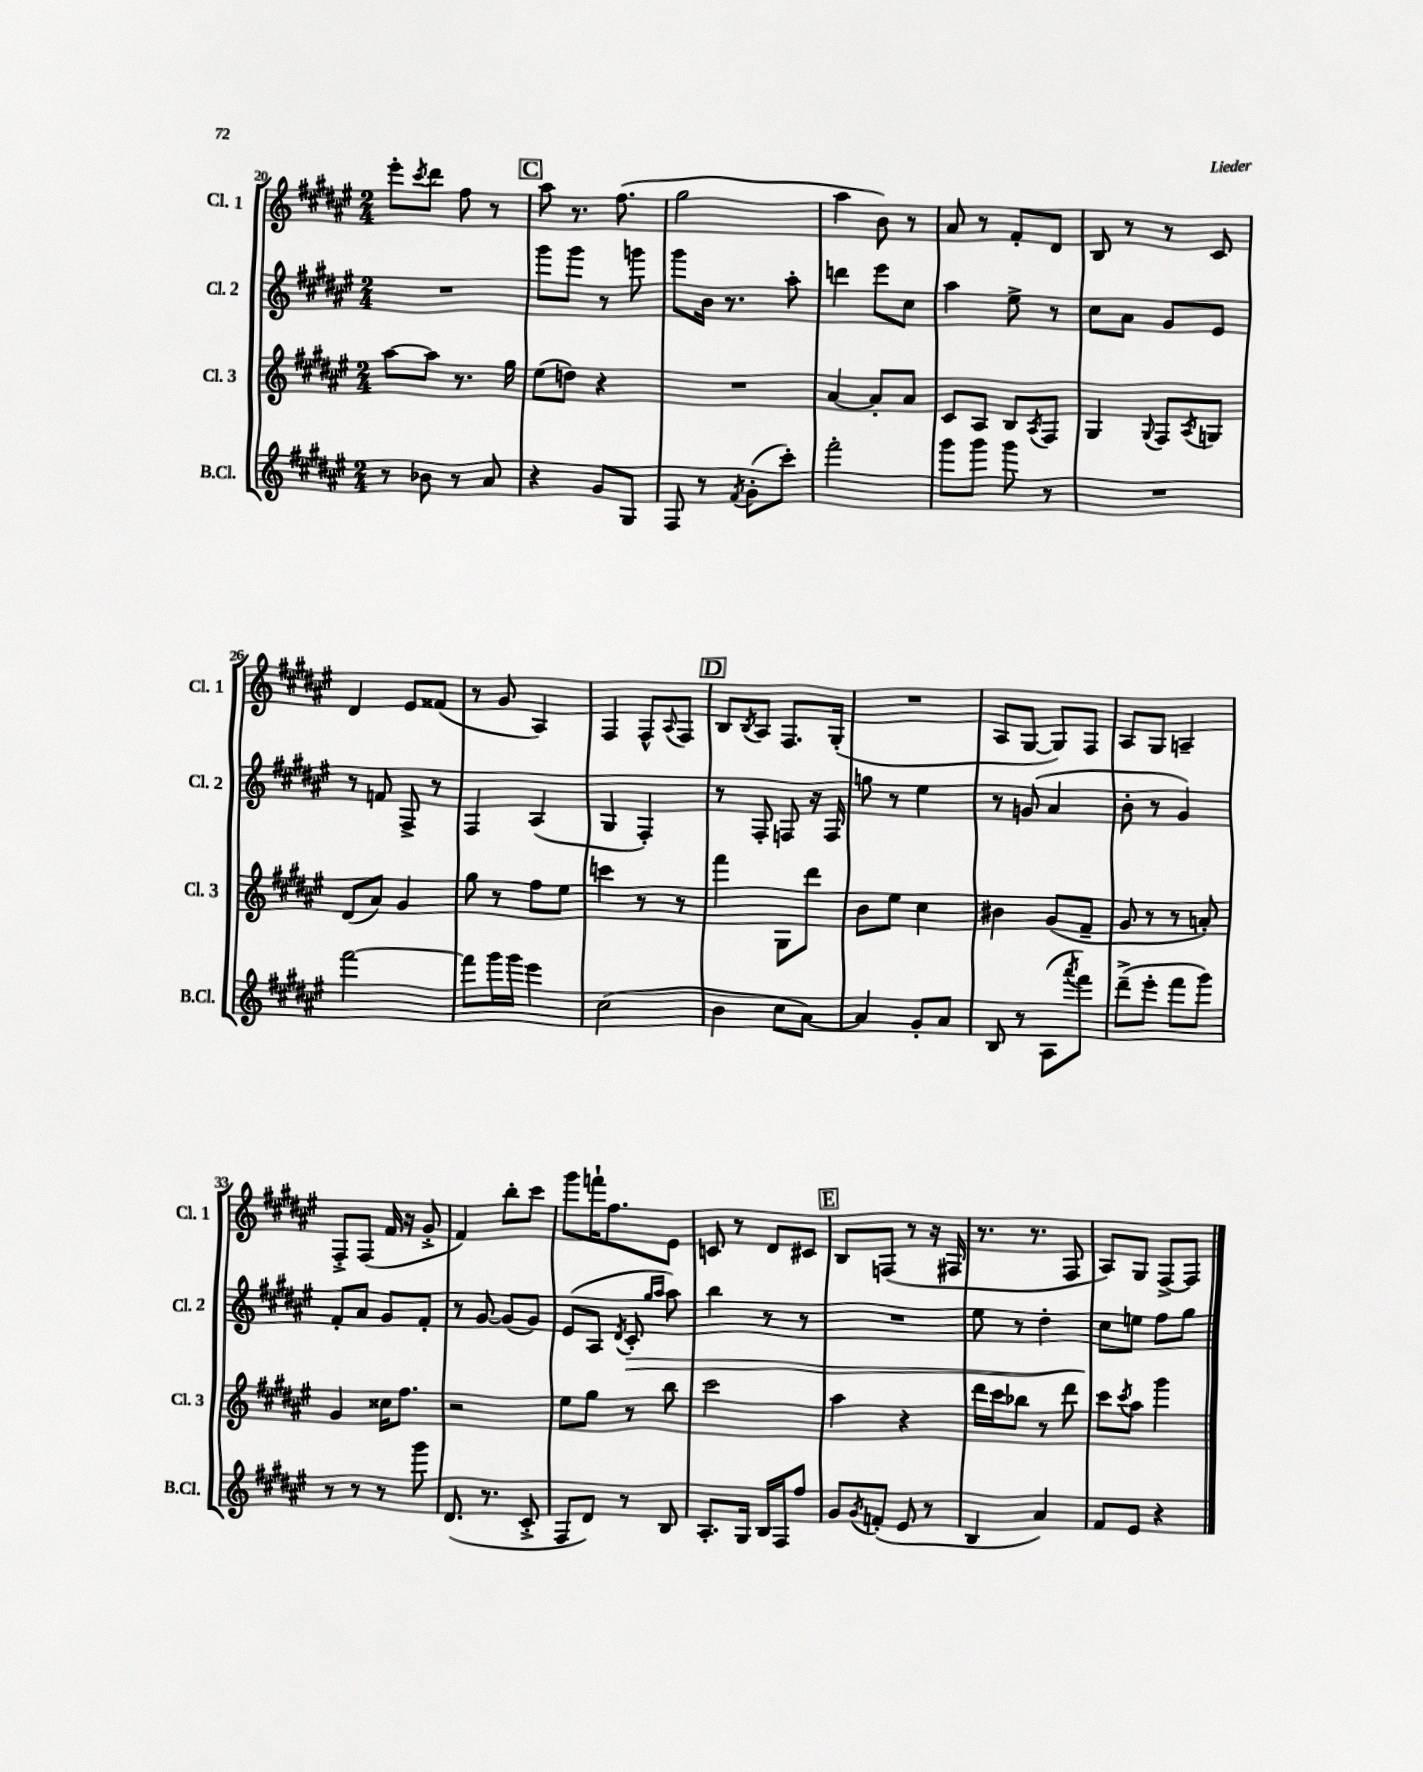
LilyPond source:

<<
\new StaffGroup <<
\new Staff = "s0" \with { instrumentName = "Cl. 1" shortInstrumentName = "Cl. 1" } {
    \clef treble \key fis \major \numericTimeSignature \time 2/4
    eis'''8-. \acciaccatura { cis'''8 } dis'''8 fis''8 r8 |
    \mark \markup { \box "C" } ais''8 r8. fis''8.( |
    gis''2 |
    ais''4 b'8) r8 |
    ais'8 r8 fis'8-. dis'8 |
    b8 r8 r8 cis'8 |
    dis'4 eis'8 fisis'8( |
    r8 gis'8 ais4) |
    fis4 fis8-^ \appoggiatura { ais8 } fis8 |
    \mark \markup { \box "D" } b8 \acciaccatura { b8 } ais8 fis8. gis16-.( |
    R2 |
    ais8 gis8~ gis8) fis8 |
    ais8 gis8 a4-- |
    fis8-.-> fis8( fis'16 r16 gis'8-.-> |
    fis'4) b''8-. cis'''8 |
    gis'''8 f'''16-! fis''8. eis'8 |
    c'8 r8 dis'8 cis'8 |
    \mark \markup { \box "E" } b8 f8( r8 r16 fis16 |
    r8. r8. fis8 |
    ais8) gis8 fis8~-> fis8 \bar "|." |
}
\new Staff = "s1" \with { instrumentName = "Cl. 2" shortInstrumentName = "Cl. 2" } {
    \clef treble \key fis \major \numericTimeSignature \time 2/4
    R2 |
    \mark \markup { \box "C" } gis'''8 gis'''8 r8 g'''8 |
    gis'''8 b'16 r8. ais''8-. |
    d'''4 eis'''8 cis''8 |
    ais''4 eis''8-> r8 |
    cis''8 ais'8 gis'8 eis'8 |
    r8 f'8 fis8-> r8 |
    fis4 ais4( |
    gis4 fis4-.) |
    \mark \markup { \box "D" } r8 fis8-. f8 r16 f16 |
    g''8 r8 eis''4 |
    r8 g'8( ais'4 |
    b'8-. r8 gis'4) |
    fis'8-. ais'8 gis'8 fis'8-. |
    r8 gis'8~ gis'8( gis'8) |
    eis'8( ais8 \acciaccatura { dis'8 } cis'8-.\> \grace { gis''16 ais''16 } ais''8) |
    b''4 r8 r8 |
    \mark \markup { \box "E" } R2 |
    eis''8 r8 dis''4-. |
    cis''8\! e''8 fis''8 gis''8 \bar "|." |
}
\new Staff = "s2" \with { instrumentName = "Cl. 3" shortInstrumentName = "Cl. 3" } {
    \clef treble \key fis \major \numericTimeSignature \time 2/4
    ais''8~ ais''8 r8. gis''16 |
    \mark \markup { \box "C" } eis''8( d''8) r4 |
    R2 |
    ais'4~ ais'8-. ais'8 |
    cis'8 ais8 b8 \acciaccatura { ais8 } fis8 |
    gis4 \appoggiatura { gis8 } fis8 \acciaccatura { ais8 } g8 |
    dis'8( ais'8) gis'4 |
    gis''8 r8 fis''8 eis''8 |
    c'''4 r8 r8 |
    \mark \markup { \box "D" } fis'''4 gis8 dis'''8 |
    b'8 eis''8 cis''4 |
    bis'4 gis'8( fis'8-- |
    gis'8 r8 r8 a'8-.) |
    gis'4 cisis''16 fis''8. |
    r2 |
    eis''8 gis''8 r8 b''8 |
    cis'''2 |
    \mark \markup { \box "E" } ais''4 r4 |
    dis'''16 cis'''16 bes''8 r8 dis'''8 |
    cis'''8 \acciaccatura { cis'''8 } ais''8 gis'''4 \bar "|." |
}
\new Staff = "s3" \with { instrumentName = "B.Cl." shortInstrumentName = "B.Cl." } {
    \clef treble \key fis \major \numericTimeSignature \time 2/4
    r8 bes'8 r8 ais'8 |
    \mark \markup { \box "C" } r4 gis'8 gis8 |
    fis8 r8 \acciaccatura { fis'8 } gis'8-.( cis'''8-.) |
    fis'''2-. |
    gis'''8 gis'''8 gis'''8 r8 |
    R2 |
    fis'''2~ |
    fis'''8 gis'''16 gis'''16 eis'''4 |
    cis''2( |
    \mark \markup { \box "D" } b'4 cis''8 ais'8~) |
    ais'4 gis'8-. ais'8 |
    b8 r8 ais8( \acciaccatura { ais'''8 } fis'''8) |
    dis'''8--->( eis'''8-. fis'''8 gis'''8) |
    r8 r8 r8 gis'''8 |
    dis'8.( r8. cis'8-.-> |
    fis8 dis'8) r8 b8 |
    ais8.-. gis16 b16 fis16 fis''8 |
    \mark \markup { \box "E" } gis'8 \acciaccatura { gis'8 } f'8-.( eis'8 r8 |
    b4 ais'4) |
    fis'8 eis'8 r4 \bar "|." |
}
>>
>>
\layout { \context { \Score currentBarNumber = #20 } }
